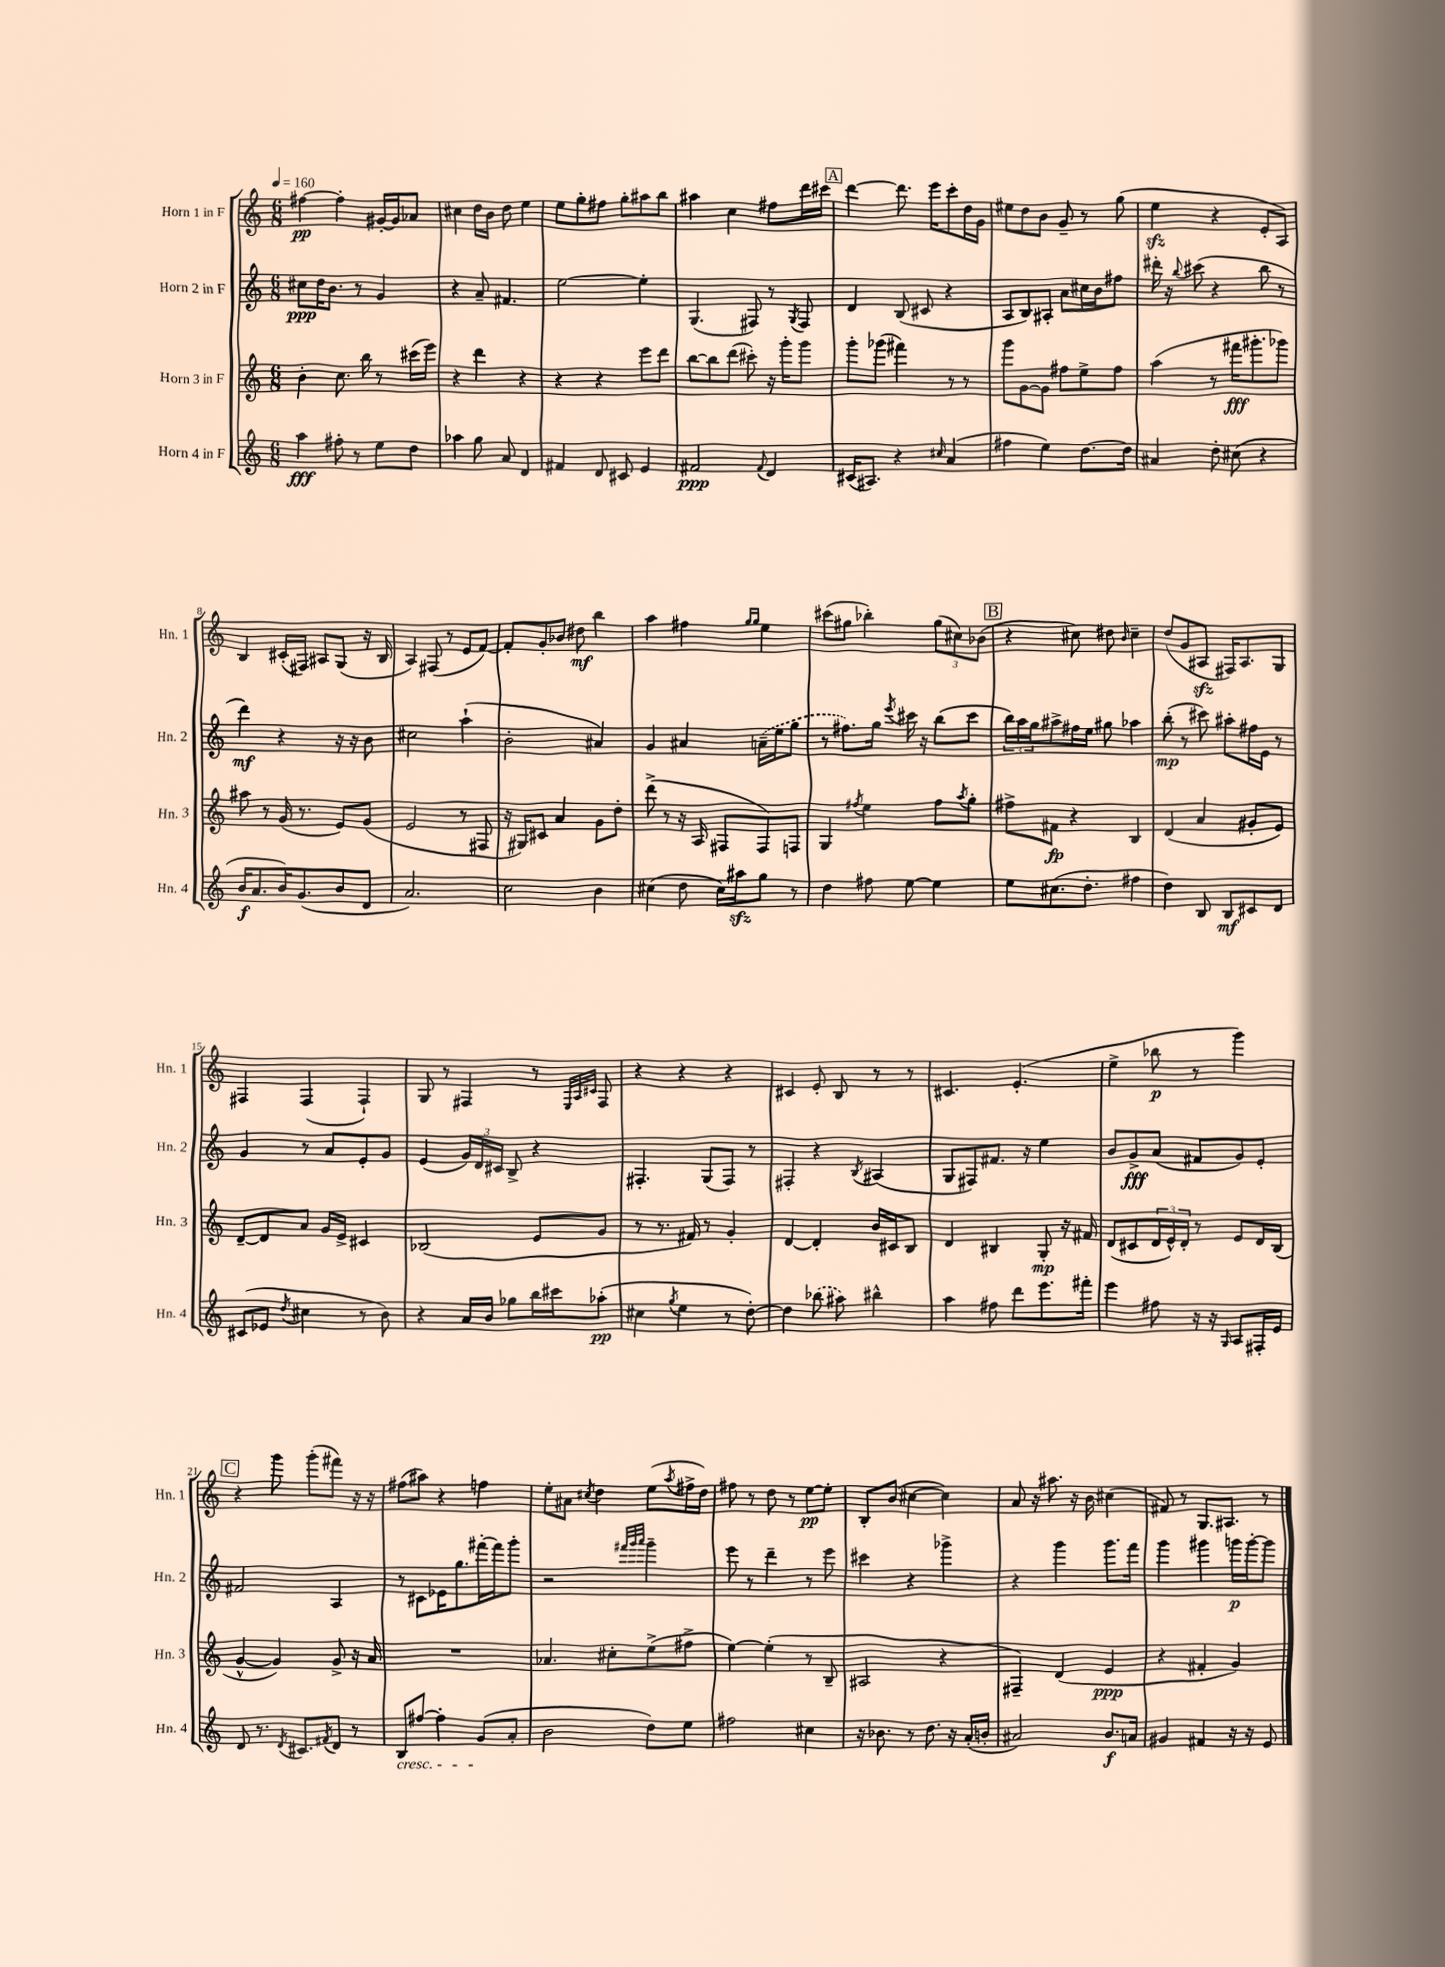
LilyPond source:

<<
\new StaffGroup <<
\new Staff = "s0" \with { instrumentName = "Horn 1 in F" shortInstrumentName = "Hn. 1" } {
    \clef treble \key c \major \numericTimeSignature \time 6/8 \tempo 4 = 160
    fis''4~\pp fis''4-. gis'16~-. gis'16 aes'8 |
    cis''4 d''16 b'16 d''8 e''4 |
    e''8 g''8-. fis''8 g''8-. ais''8 b''8 |
    ais''4 c''4 fis''8 d'''16 cis'''16 |
    \mark \markup { \box "A" } d'''4~ d'''8. e'''16 c'''8-. d''16 g'16 |
    eis''8 d''8 b'8 g'8-- r8 g''8( |
    e''4\sfz r4 e'8-. a8) |
    b4 cis'16-.( fis16) ais8 g8( r16 b16 |
    a4) fis8( r8 e'8 f'8~) |
    f'8-. g'8-. bes'8 dis''8\mf b''4 |
    a''4 fis''4 \grace { g''16 g''16 } e''4 |
    cis'''8( gis''8 bes''4-.) \tuplet 3/2 { gis''8( cis''8) bes'8( } |
    \mark \markup { \box "B" } r4 cis''8) dis''8 \grace { b'16 } cis''4-- |
    d''8( g'8 ais8\sfz fis16) ais8. g8 |
    fis4 fis4( fis4-!) |
    g8 r8 fis4 r8 \grace { e32 a32 cis'32 } fis8 |
    r4 r4 r4 |
    cis'4 e'8-. b8 r8 r8 |
    cis'4. e'4.-.( |
    e''4-> bes''8\p r8 g'''4) |
    \mark \markup { \box "C" } r4 g'''8 g'''8-.( fis'''8) r16 r16 |
    fis''8( ais''8) r4 f''4 |
    e''8-. ais'8 \acciaccatura { cis''8 } d''4 e''8( \acciaccatura { a''8 } fis''16-> d''16) |
    fis''8 r8 d''8 r8 e''8~\pp e''8-. |
    b8-. b'8( cis''4~ cis''4) |
    a'8 r16 ais''8. r16 b'16 cis''4( |
    fis'8) r8 g8. ais8. r8 \bar "|." |
}
\new Staff = "s1" \with { instrumentName = "Horn 2 in F" shortInstrumentName = "Hn. 2" } {
    \clef treble \key c \major \numericTimeSignature \time 6/8
    cis''8\ppp d''16 b'8. r8 g'4 |
    r4 a'8-- fis'4. |
    e''2~ e''4-. |
    g4.( fis8) r8 \acciaccatura { g8 } fis8 |
    \mark \markup { \box "A" } d'4 b8( cis'8 r4 |
    a8 b8) ais8-. a'8 cis''16 b'16 fis''8 |
    dis'''16-. r16 \appoggiatura { b''8 } cis'''8( r4 b''8 r8 |
    d'''4\mf) r4 r16 r16 b'8 |
    cis''2 a''4-!( |
    b'2-. ais'4) |
    g'4 ais'4 \once \slurDashed a'16--( e''16 g''8 |
    r8 fis''8.) g''16 \acciaccatura { e'''8 } cis'''16 r16 b''8( cis'''8 |
    \mark \markup { \box "B" } \tuplet 3/2 { b''16) a''16 g''16 } ais''8-> fis''16 e''16 gis''8 aes''4 |
    b''8-.\mp( r8 cis'''8) ais''8-. fis''16 e'16 r8 |
    g'4 r8 a'8 e'8-. g'8 |
    e'4( \tuplet 3/2 { g'16) d'16 cis'16 } b8-> r4 |
    fis4.-. g8( fis8) r8 |
    fis4-. r4 \acciaccatura { b8 } ais4( |
    g8 fis8) fis'8. r16 e''4 |
    b'8 g'8->\fff a'8( fis'8 g'8) e'8-. |
    \mark \markup { \box "C" } fis'2 a4 |
    r8 cis'8 ees'16 g''8. fis'''16~-. fis'''16 g'''8-. |
    r2 \grace { fis'''32 g'''32 a'''32 } g'''4-- |
    e'''8 r8 d'''4-- r8 e'''8 |
    cis'''4 r4 ges'''4-> |
    r4 g'''4 g'''8. f'''16 |
    g'''4 gis'''4 g'''16\p g'''16~-. g'''8 \bar "|." |
}
\new Staff = "s2" \with { instrumentName = "Horn 3 in F" shortInstrumentName = "Hn. 3" } {
    \clef treble \key c \major \numericTimeSignature \time 6/8
    b'4-. c''8. b''16 r8 cis'''16( e'''16) |
    r4 d'''4 r4 |
    r4 r4 e'''8 d'''8 |
    b''8~ b''8 d'''8( cis'''8-.) r16 g'''16-. g'''8 |
    \mark \markup { \box "A" } g'''8-. ges'''8( fis'''4) r8 r8 |
    g'''8 g'8~ g'8 fis''8 e''8-> fis''8 |
    a''4( r8 fis'''16\fff gis'''8.-. ges'''8) |
    ais''8 r8 g'16( r8. e'8) g'8( |
    e'2 r8 fis8 |
    r16 gis16) cis'8 a'4 g'8 d''8-. |
    d'''8->( r8 r16 a16 fis8 fis8) f8 |
    g4 \acciaccatura { fis''8 } e''4 fis''8 \acciaccatura { a''8 } g''8-. |
    \mark \markup { \box "B" } fis''8-> fis'8\fp r4 b4 |
    d'4( a'4 gis'8-. e'8) |
    d'8~-- d'8 a'8 g'16 e'16-> cis'4 |
    bes2( e'8 g'8 |
    r8 r8. fis'16) r8 g'4-. |
    d'4~ d'4-. b'16 cis'16 b8 |
    d'4 bis4 g8-.\mp r16 fis'16 |
    d'8( cis'8 \tuplet 3/2 { d'16 e'16-^) d'16-. } r8 e'8 d'16 b16( |
    \mark \markup { \box "C" } g'4~-^ g'4) g'8-> r16 a'16 |
    R2. |
    aes'4. cis''8-. e''8->( fis''8-> |
    e''4~) e''4-.( r8 b8-- |
    ais2 r4 |
    fis4--) d'4( e'4\ppp |
    r4 fis'4-. g'4) \bar "|." |
}
\new Staff = "s3" \with { instrumentName = "Horn 4 in F" shortInstrumentName = "Hn. 4" } {
    \clef treble \key c \major \numericTimeSignature \time 6/8
    a''4\fff fis''8-. r8 e''8 d''8 |
    aes''4 g''8 a'8 d'4 |
    fis'4 d'8 cis'8 e'4 |
    fis'2\ppp \appoggiatura { fis'8 } d'4 |
    \mark \markup { \box "A" } cis'16( ais8.) r4 \grace { cis''16 } a'4( |
    fis''4 e''4) d''8.~ d''16 |
    ais'4 d''8-. cis''8( r4 |
    b'16\f a'8. b'16) g'8.( b'8 d'8 |
    a'2.) |
    c''2 b'4 |
    cis''4( d''8 cis''16) ais''16\sfz g''8 r8 |
    d''4 fis''8 e''8~ e''4 |
    \mark \markup { \box "B" } e''8 cis''8.( d''8.-. fis''4 |
    d''4) b8 b8\mf cis'8 d'8 |
    cis'8( ees'8 \acciaccatura { d''8 } cis''4 r8 b'8) |
    r4 a'16 b'16 ges''8 b''16 cis'''16 aes''8-.\pp( |
    cis''4 \acciaccatura { g''8 } e''4 r8 d''8~-.) |
    d''4 \once \slurDashed bes''8( ais''8) bis''4-^ |
    a''4 fis''8 d'''8 e'''8. fis'''16-. |
    e'''4 fis''8 r16 r16 \grace { g16 } a8 fis16-. e'16 |
    \mark \markup { \box "C" } d'8 r8. \acciaccatura { d'8 } cis'8. \acciaccatura { fis'8 } d'8 r8 |
    b8\cresc fis''8~ fis''4-. g'8\!( a'8-. |
    b'2 d''8) e''8 |
    fis''2 cis''4 |
    r16 bes'8. r8 d''8. r16 a'16-.( b'16-. |
    ais'2) b'8.\f a'16 |
    gis'4 fis'4 r16 r16 e'8 \bar "|." |
}
>>
>>
